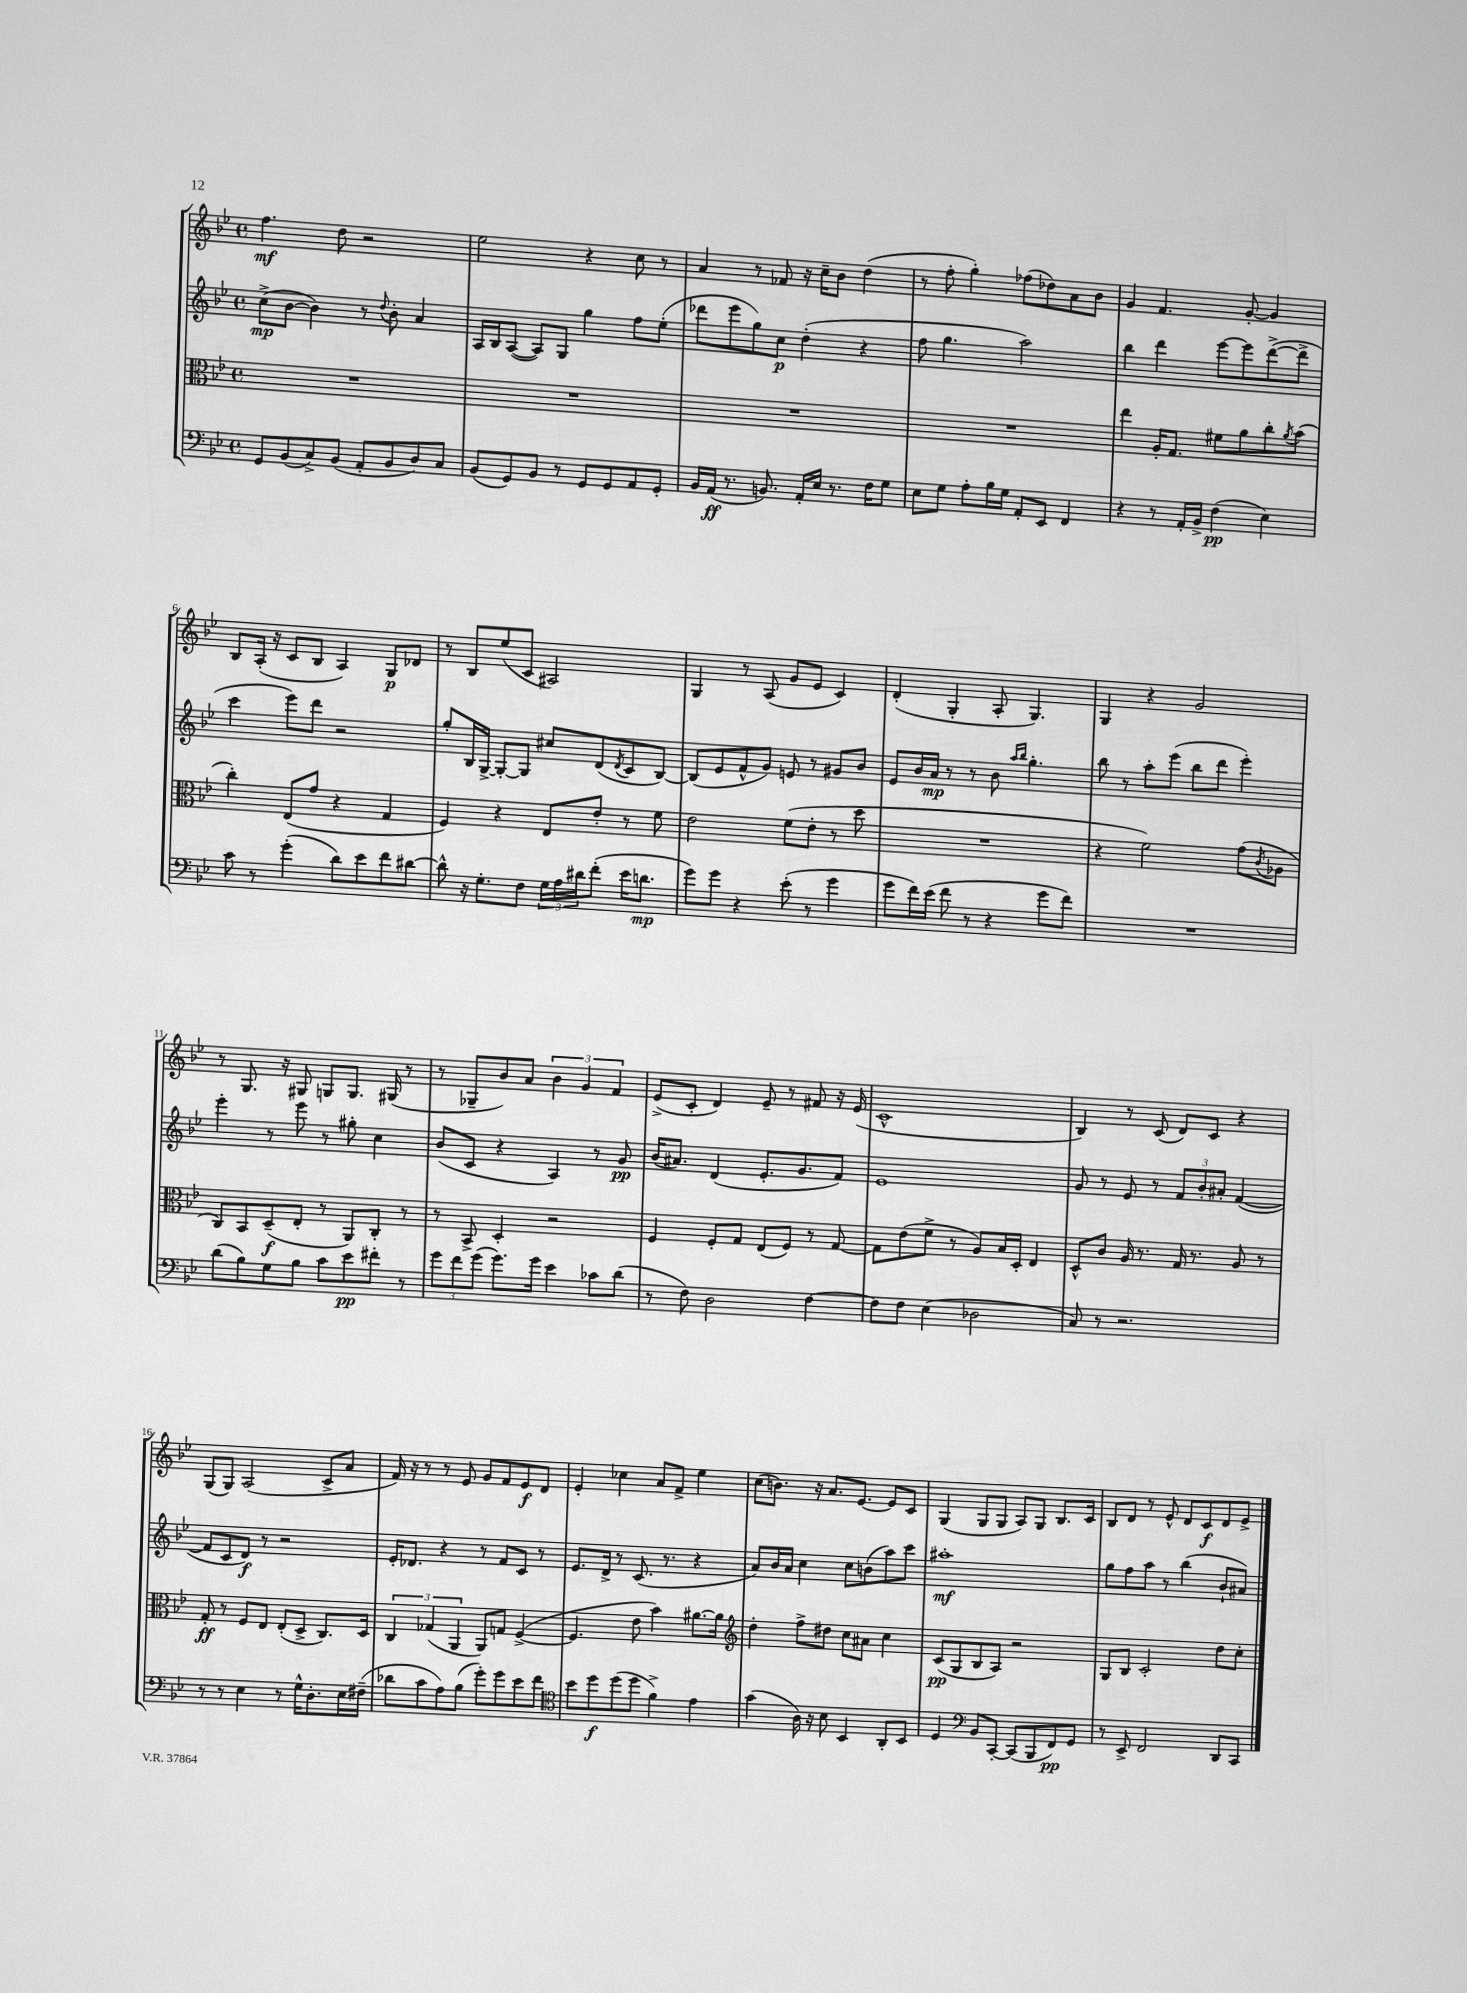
<<
\new StaffGroup <<
\new Staff = "s0" {
    \clef treble \key bes \major \defaultTimeSignature \time 4/4
    f''4.\mf d''8 r2 |
    ees''2 r4 c''8 r8 |
    a'4 r8 fes'8 r16 c''16-- bes'8 d''4( |
    r8 f''8-. g''4-.) fes''8( des''8) a'8 bes'8 |
    g'4 f'4. g'8~-. g'4 |
    bes8 a16-.( r16 c'8 bes8 a4) g8\p des'8 |
    r8 bes8 ees''8( c'8 ais2) |
    g4 r8 a8( g'8 ees'8 c'4) |
    d'4-.( g4-. a8-. g4.) |
    g4 r4 g'2 |
    r8 g8. r16 gis8 g8 g8. gis16( r8 |
    r8 ges8-- bes'8) a'8 \tuplet 3/2 { bes'4 g'4 f'4 } |
    ees'8->( c'8-. d'4) ees'8-- r8 fis'8 r16 ees'16( |
    c'1-^ |
    bes4) r8 c'8( d'8) c'8 r4 |
    g8( g8) a2( c'8-> a'8 |
    f'16) r16 r8 r8 ees'8 g'8 f'8 ees'8\f d'8 |
    ees'4-. ces''4 a'8 f'8-> ees''4 |
    c''8( b'8.) r16 a'8. ees'8.~ ees'8 c'8 |
    g4( g8 g8 a8) g8 bes8. c'16 |
    bes8 d'8 r8 ees'8-^ d'8 c'8\f d'8 ees'8-> \bar "|." |
}
\new Staff = "s1" {
    \clef treble \key bes \major \defaultTimeSignature \time 4/4
    c''8->\mp( bes'8~ bes'4) r8 \appoggiatura { d''8 } bes'8-. a'4 |
    a16 bes16 a8~( a8) g8 g''4 f''8 ees''8-.( |
    des'''8 ees'''8 g''8) c''8\p d''4-.( r4 |
    f''8 g''4. a''2) |
    bes''4 d'''4 ees'''8~ ees'''8 d'''8~->( d'''8-> |
    c'''4 ees'''8) d'''8 r2 |
    g''8-. bes16 g16~-> g8~-. g8 cis''8 d'8( \acciaccatura { d'8 } c'8 bes8~) |
    bes8( ees'8 f'8-^ g'8) e'8 r8 gis'8 bes'8 |
    ees'8 bes'16 a'16\mp r8 r8 bes'8 \grace { a''16 bes''16 } g''4.-. |
    bes''8 r8 a''8-. ees'''8( bes''8 d'''8 ees'''4-.) |
    ees'''4-. r8 ees'''8 r8 gis''8-. c''4 |
    bes'8( c'8 r4 a4) r8 g'8\pp |
    bes'16( ais'8.) d'4( ees'8.-. g'8. f'8) |
    ees'1 |
    g'8 r8 ees'8 r8 \tuplet 3/2 { f'8 bes'8-. ais'8-. } f'4~( |
    f'8 c'8 d'8\f) r8 r2 |
    ees'16-. des'8. r4 r8 f'8 c'8 r8 |
    ees'8. d'16-> r8 c'8.( r8. r4 |
    a'8) bes'16 a'16 c''4 c''8 b'8( a''8) c'''8 |
    ais''1-.\mf |
    g''8 f''8 a''8 r8 bes''4( bes'8-! ais'8) \bar "|." |
}
\new Staff = "s2" {
    \clef alto \key bes \major \defaultTimeSignature \time 4/4
    R1 |
    R1 |
    R1 |
    R1 |
    ees''4 a16-. g8. fis'8 a'8 c''8-. \acciaccatura { a'8 } bes'8( |
    c''4-.) ees8( g'8 r4 g4 |
    f4) r4 ees8 ees'8-. r8 f'8 |
    ees'2 f'8( ees'8-. r8 d''8 |
    R1 |
    r4 f'2) g'8( \acciaccatura { c'8 } aes8 |
    c8) bes,8 d8--\f( ees8-. r8 a,8) c8-. r8 |
    r8 bes,8-> d4-. r2 |
    f4 f8-. g8 ees8( f8) r8 g8~ |
    g8 ees'8( f'8-> r8 a8) bes16 d16-. ees4 |
    d8-^ c'8 a16 r8. g16 r8. a8 r8 |
    g8-.\ff r8 f8 ees8 ees8-.( d8-> c8.) d16 |
    \tuplet 3/2 { c4 ges4( a,4 } a,8) g8 f4~->( |
    f4. ees'8 bes'4) ais'8.~ ais'16 |
    \clef treble d''4-. f''8-> dis''8 c''8 ais'8 c''4 |
    c'8\pp( g8 bes8 a8) r2 |
    g8 bes8 c'2-. d''8 c''8-. \bar "|." |
}
\new Staff = "s3" {
    \clef bass \key bes \major \defaultTimeSignature \time 4/4
    g,8 bes,8( c8->) bes,8( a,8-. bes,8 d8) c8 |
    bes,8( g,8) bes,8 r8 g,8 g,8 a,8 g,8-. |
    bes,16 a,16\ff( r8. b,8.) a,16-. ees16 r8. f16 g8 |
    ees8 g8 a8-. bes16 g16 a,8-. ees,8 f,4 |
    r4 r8 a,16-. bes,16-> f4\pp( ees4) |
    c'8 r8 g'4-.( d'8) ees'8 f'8 dis'8~ |
    dis'8-^ r16 g8.-. f8 \tuplet 3/2 { g16 a16 dis'16 } f'8-.( ees'16 d'8.\mp |
    g'8) g'8 r4 ees'8-.( r8 g'4 |
    g'8 f'16) ees'16( f'8 r8 r4 g'8 f'8) |
    R1 |
    d'8( bes8) g8 bes8 c'8 ees'8\pp fis'8-. r8 |
    \tuplet 3/2 { g'8 f'8 g'8( } g'8.) g'16 ees'4 ces'8 d'8( |
    r8 f8) d2 f4~ |
    f8 f8 ees4( des2 |
    c8) r8 r2. |
    r8 r8 ees4 r8 g16-^ d8.-. ees16 fis16--( |
    des'8 c'8 a8) bes8( g'8-.) g'8 ees'8 f'8 |
    \clef tenor bes'8 d''8\f d''8( d''8 f'4->) ees'4 |
    g'4( a16) r16 bes8 bes,4 a,8-. bes,8 |
    d4 \clef bass bes,8 c,8~-. c,8( bes,,8 f,8\pp) g,8 |
    r8 ees,8-> f,2 d,8 c,8 \bar "|." |
}
>>
>>
